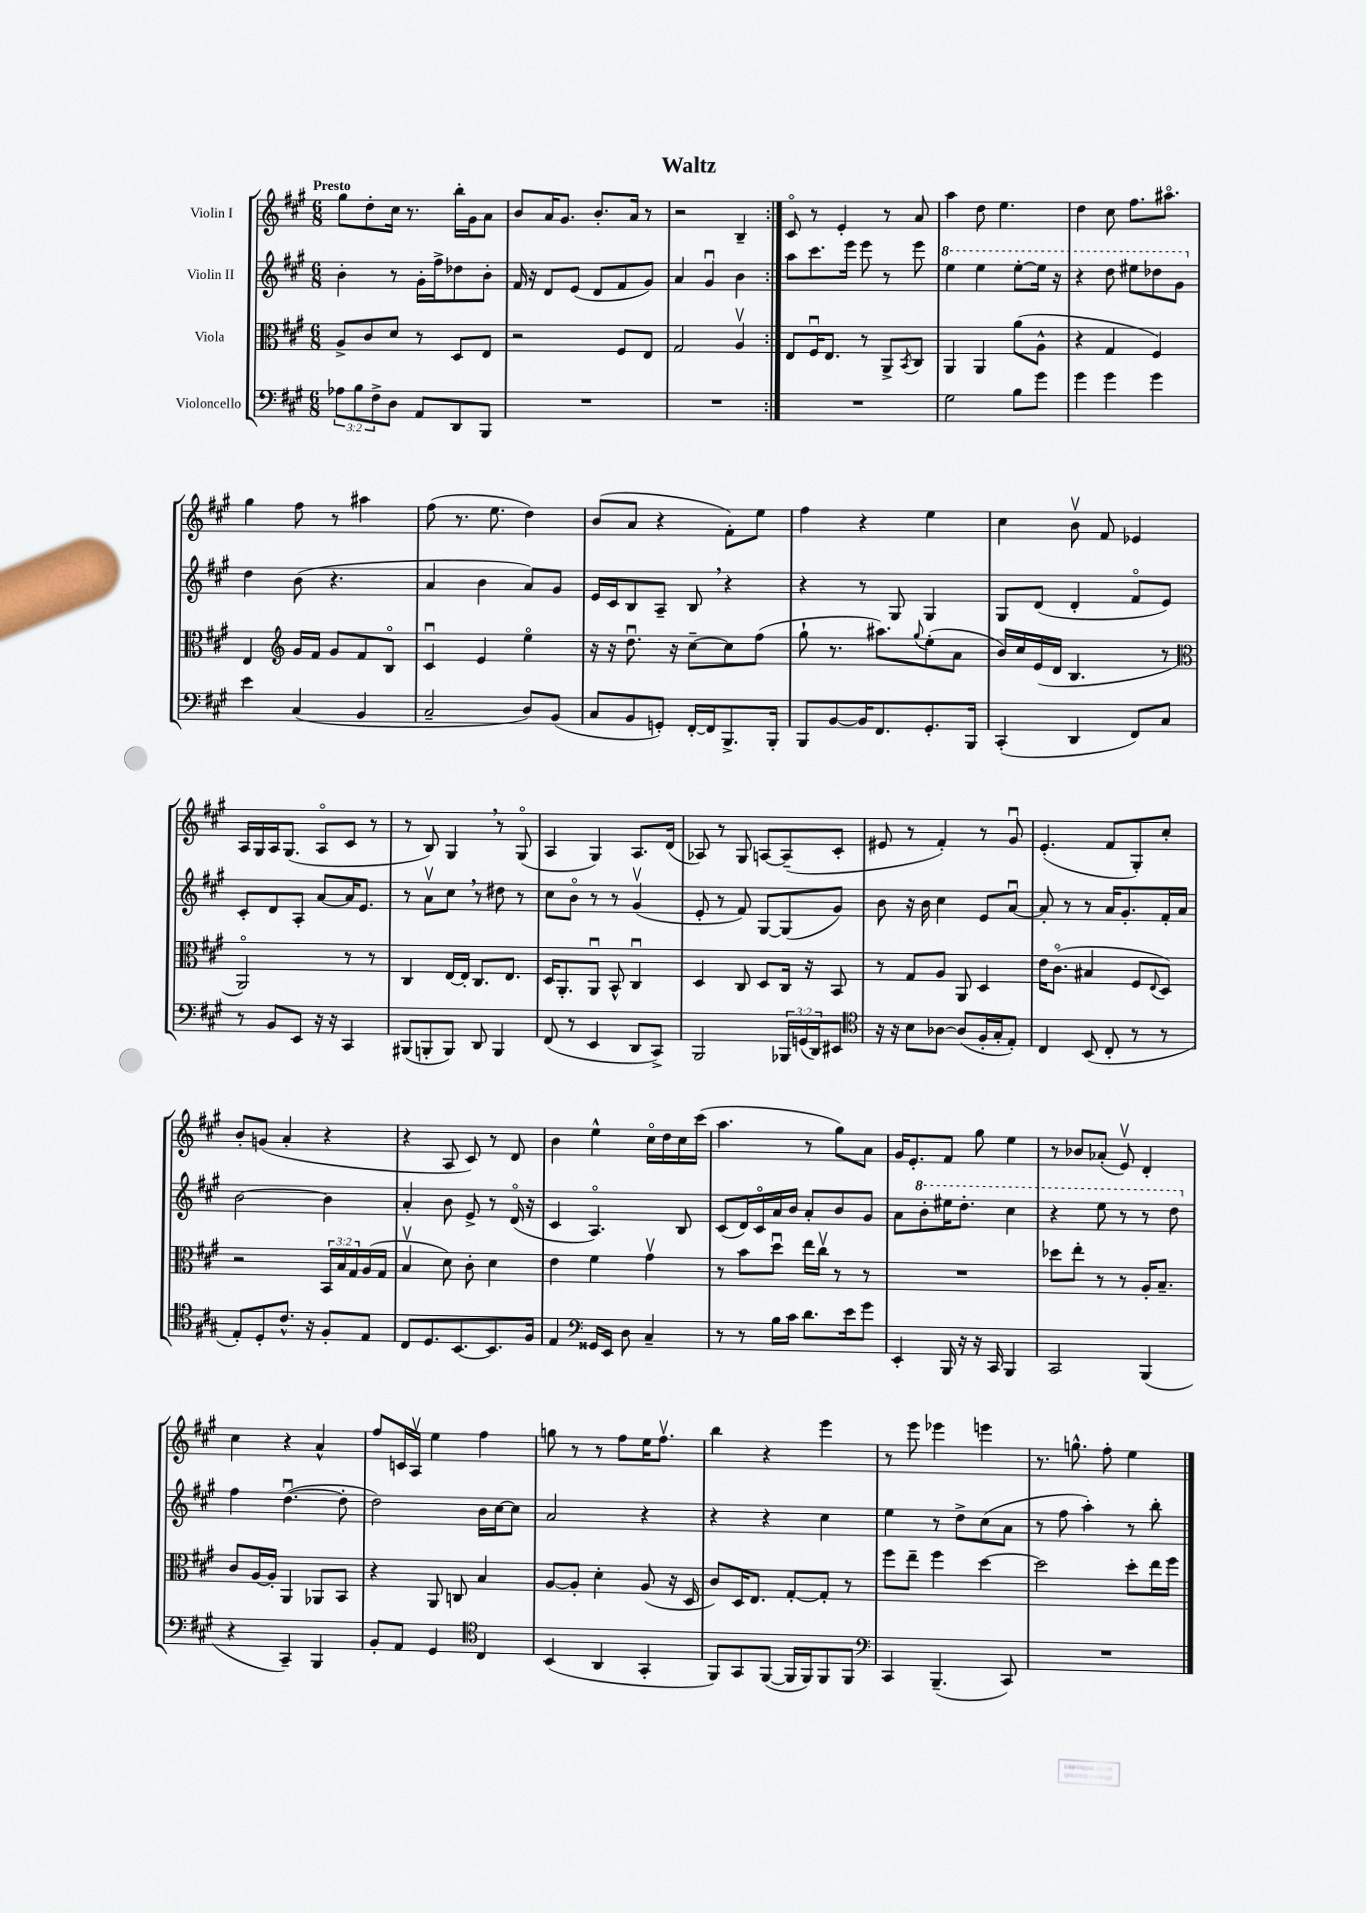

**kern	**kern	**kern	**kern
*staff4	*staff3	*staff2	*staff1
*clefF4	*clefC3	*clefG2	*clefG2
*k[f#c#g#]	*k[f#c#g#]	*k[f#c#g#]	*k[f#c#g#]
*M6/8	*M6/8	*M6/8	*M6/8
12A-	8A^	4b'	8gg#
12B	.	.	.
.	8c#	.	8dd'
12F#^	.	.	.
8D	8d	8r	16cc#
.	.	.	8.r
8AA	8r	16g#'	.
.	.	16ff#^	.
8DD	8D	8dd-	16bb'
.	.	.	16g#
8BBB	8E	8b'	8a
=	=	=	=
2.r	2r	16f#	8b
.	.	16r	.
.	.	8d	16a
.	.	.	8.g#
.	.	(8e	.
.	.	8d	8.b'
.	8F#	8f#	.
.	.	.	16a
.	8E	8g#)	8r
=	=	=	=
2.r	2G#	4a	2r
.	.	4g#u	.
.	4Av	4b	4B~
=:|!	=:|!	=:|!	=:|!
2.r	8E	8aa	8c#o
.	16F#u	8.ccc#	8r
.	8.E	.	.
.	.	.	4e'
.	.	16eee	.
.	8r	8eee	.
.	8AA^	8r	8r
.	8qBB	.	.
.	8C#	8eee	8a
=	=	=	=
2G#	4AA	4eee	4aa
.	4AA	4eee	8dd
.	.	.	4.ee
8B	(8a	[8eee'	.
8g#	8A^^	16eee]	.
.	.	16r	.
=	=	=	=
4g#	4r	4r	4dd
4g#	4G#	8ddd	8cc#
.	.	8eee#	8.ff#
4g#	4F#)	8ddd-	.
.	.	.	8.aa#o
.	.	8gg#	.
=	=	=	=
4e	4E	4dd	4gg#
*	*clefG2	*	*
(4C#	16g#	(8b	8ff#
.	16f#	.	.
.	8g#	4.r	8r
4BB	8f#	.	4aa#
.	8Bo	.	.
=	=	=	=
2C#~	4c#u	4a	(8ff#
.	.	.	8.r
.	4e	4b	.
.	.	.	8.ee
8D)	4eeo	8a)	4dd)
(8BB	.	8g#	.
=	=	=	=
8C#	16r	16e	(8b
.	16r	16c#	.
8BB	8.ddu	8B	8a
8GG')	.	8A~	4r
.	16r	.	.
[16FF#'	[8cc#~	8B	.
16FF#]	.	.	.
8.BBB^	8cc#]	4r	8f#')
.	(8ff#	.	8ee
16BBB'	.	.	.
=	=	=	=
8BBB	8gg#`	4r	4ff#
[8BB	8.r	.	.
16BB]	.	8r	4r
8.FF#	8.aa#)	.	.
.	.	8G#	.
.	8qqgg#	.	.
8.GG#'	(8ee'	4G#	4ee
.	8a	.	.
16BBB	.	.	.
=	=	=	=
(4CC#'	16b)	8G#	4cc#
.	16cc#	.	.
.	(16e	(8d	.
.	16d	.	.
4DD	4.B	4d'	8bv
.	.	.	8f#
8FF#)	.	8f#o	4e-
8C#	8r	8e)	.
=	=	=	=
*	*clefC3	*	*
8r	2AAo)	8c#'	16A
.	.	.	16G#
8BB	.	8d	16A
.	.	.	(8.G#
8EE	.	8A'	.
16r	.	[8a	8Ao
16r	.	.	.
4CC#	8r	16a]	8c#
.	.	8.e	.
.	8r	.	8r
=	=	=	=
(8BBB#	4C#	8r	8r
8BBB'	.	8av	8B)
8BBB)	[16E	8cc#	4G#
.	16E']	.	.
8DD	8.C#	8r	.
4BBB	.	8dd#	8r
.	8.E	.	.
.	.	8r	(8G#o
=	=	=	=
(8FF#	16D	8cc#	4A
.	8.AA'	.	.
8r	.	8bo	.
4EE	8AAu	8r	4G#)
.	8BB^^	8r	.
8DD	4C#u	(4g#v	8.A
8CC#^)	.	.	.
.	.	.	(16d
=	=	=	=
2BBB	4D	8e'	8A-)
.	.	8r	8r
.	8C#	8f#)	8G#
.	8D	[8G#	[8A
24BBB-	16C#	(8G#]	(8A~]
(24GG	.	.	.
.	16r	.	.
24DD)	.	.	.
8EE#	8BB	8g#)	8c#'
=	=	=	=
*clefC4	*	*	*
16r	8r	8b	8e#
16r	.	.	.
8B	8G#	16r	8r
.	.	16b	.
[8A-	8A	4cc#	4f#')
(8A-]	8AA	.	.
16F#'	4D	8e	8r
16G#'	.	.	.
8E')	.	[8au	8g#u
=	=	=	=
4C#	16e	8a']	(4.e'
.	(8.c#o	.	.
.	.	8r	.
(8BB	4B#	8r	.
8C#'	.	16a	8f#
.	.	8.g#'	.
8r	8F#	.	8G#')
.	8qqE	.	.
8r	8D)	16f#'	8cc#'
.	.	16a	.
=	=	=	=
8E')	2r	[2b	8b'
8D'	.	.	(8g
8.c#^^	.	.	4a'
16r	.	.	.
8F#'	24BB	4b]	4r
.	24B	.	.
.	24G#	.	.
8E	(16A	.	.
.	16G#	.	.
=	=	=	=
8C#	4Bv	4a'	4r
8.D	.	.	.
.	8d)	8b	8A
[8.BB	.	.	.
.	8c#'	8e^	8c#)
8.BB]	4d	8r	8r
.	.	(16do	8d
16F#	.	16r	.
=	=	=	=
4E	4e	4c#	4b
*clefF4	*	*	*
16GG##	4f#	4.Ao)	4ee^^
16EE	.	.	.
8D	.	.	.
4C#~	4g#v	.	16cc#o
.	.	.	16dd
.	.	8B	16cc#
.	.	.	(16ccc#
=	=	=	=
8r	8r	(8c#	4.aa
8r	8b	16d)	.
.	.	16c#o	.
16B	8ddu	16a	.
16c#	.	16b	.
8.d	16ee	8a'	8r
.	16cc#v	.	.
.	8r	8b	8gg#)
16e	.	.	.
8g#	8r	8g#	8a
=	=	=	=
4EE'	2.r	8a	16g#
.	.	.	8.e'
.	.	8bb'	.
16BBB	.	16eee#	8f#
16r	.	8.ddd'	.
16r	.	.	8gg#
16CC#	.	.	.
4BBB	.	4ccc#	4ee
=	=	=	=
2CC#	8dd-	4r	8r
.	8ee'	.	8b-
.	8r	8eee	(8a-'
.	8r	8r	8ev)
(4BBB	16A'	8r	4d'
.	8.B~	.	.
.	.	8ddd	.
=	=	=	=
4r	8c#	4ff#	4cc#
.	[16A	.	.
.	16A']	.	.
4CC#~)	4AA	([4.ddu	4r
4BBB	8AA-	.	4a^^
.	8BB	8dd']	.
=	=	=	=
8BB'	4r	2dd)	8ff#
8AA	.	.	16c
.	.	.	16Av
4GG#	8AA	.	4ee
.	8C	.	.
*clefC4	*	*	*
4C#	4B	16b	4ff#
.	.	[16cc#	.
.	.	8cc#]	.
=	=	=	=
(4BB	[8A	2a	8gg
.	8A']	.	8r
4AA	4d'	.	8r
.	.	.	8ff#
4GG#'	(8A	4r	16ee
.	.	.	8.ff#v
.	16r	.	.
.	16D	.	.
=	=	=	=
8FF#)	8c#)	4r	4bb
8GG#	16D	.	.
.	8.E	.	.
([8FF#	.	4r	4r
16FF#]	[8G#'	.	.
16FF#)	.	.	.
8FF#	8G#']	4cc#	4eee
8FF#	8r	.	.
=	=	=	=
*clefF4	*	*	*
4CC#	8ff#	4ee	8r
.	8ee~	.	8eee
(4.BBB~	4ff#	8r	4eee-
.	.	8dd^	.
.	[4dd	(8cc#	4eee
8CC#)	.	8a	.
=	=	=	=
2.r	2dd]	8r	8.r
.	.	8ff#	.
.	.	.	8.gg^^
.	.	4aa')	.
.	.	.	8ff#'
.	8dd'	8r	4ee
.	16ee	8bb'	.
.	16ff#	.	.
==	==	==	==
*-	*-	*-	*-
